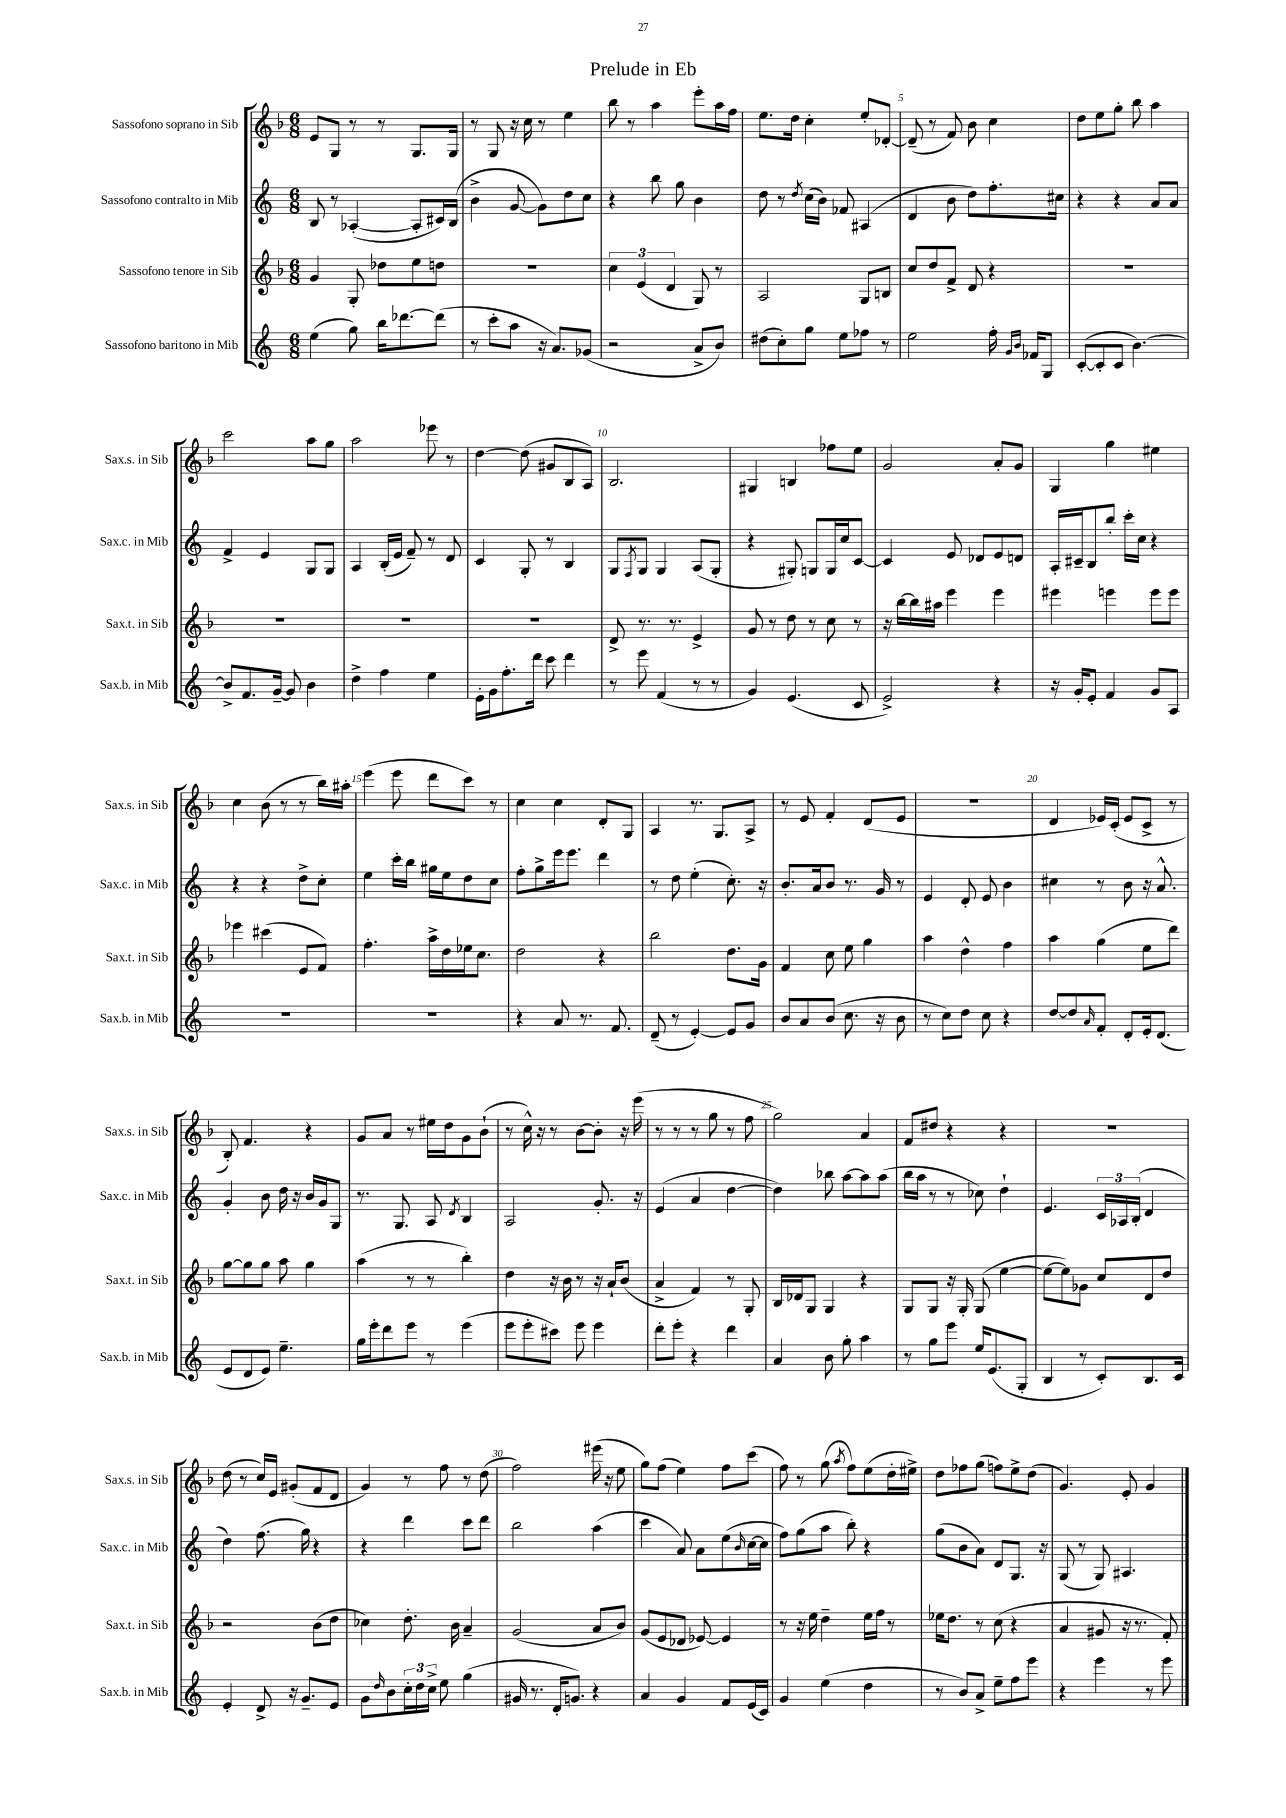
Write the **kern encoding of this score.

**kern	**kern	**kern	**kern
*staff4	*staff3	*staff2	*staff1
*clefG2	*clefG2	*clefG2	*clefG2
*k[]	*k[b-]	*k[]	*k[b-]
*M6/8	*M6/8	*M6/8	*M6/8
(4ee\	4g/	8B/	8e/L
.	.	8r	8G/J
8gg\)	8G'/	([4A-'/	8r
16bb\LK	8dd-\L	.	8r
[8.ddd-\	.	.	.
.	8ee\	8A-'/]L	8.G/L
(8ddd-\]J	8dd\J	16c#/L)	.
.	.	(16B/JJ	16G/Jk
=	=	=	=
8r	2.r	4b^\	8r
8ccc'\L	.	.	8G/
8aa\J	.	[8g/	16r
.	.	.	16cc\
16r	.	8g\]L)	8r
8.a/L)	.	.	.
.	.	8dd\	4ee\
(8g-/J	.	8cc\J	.
=	=	=	=
2r	6cc\	4r	8bb-\
.	.	.	8r
.	(6e/	.	.
.	.	8bb\	4aa\
.	6d/	.	.
.	.	8gg\	.
8a^/L	8G/)	4b\	8eee'\L
8b/J)	8r	.	16aa\L
.	.	.	16ff\JJ
=	=	=	=
(8dd#\L	2A/	8dd\	8.ee\L
8cc'\)	.	8r	.
.	.	.	16dd\Jk
.	.	8qdd/	.
8gg\J	.	(16cc\LL	4cc'\
.	.	16b\JJ)	.
8ee\L	.	8f-/	.
8ff-\J	8G/L	(4A#/	8ee'/L
8r	8B/J	.	[8d-'/J
=	=	=	=
2ee\	8cc/L	4d/	(8d-~/]
.	8dd/	.	8r
.	8f^/J	8b\	8f/)
.	8d/	8dd\L)	8b-\
16ff'\	4r	8.ff'\	4cc\
16qqg/LL	.	.	.
16qqb/JJ	.	.	.
16f-/LK	.	.	.
8G/J	.	.	.
.	.	16cc#\Jk	.
=	=	=	=
([8c'/L	2.r	4r	8dd\L
8c'/]	.	.	8ee\
8c/J	.	4r	8gg'\J
[4.b\)	.	.	8bb-\
.	.	8a/L	4aa\
.	.	8a/J	.
=	=	=	=
8b^/]L	2.r	4f^/	2ccc\
8.f/	.	.	.
.	.	4e/	.
[16g~/Jk	.	.	.
8g/]	.	.	.
4b\	.	8G/L	8aa\L
.	.	8G/J	8gg\J
=	=	=	=
4dd^\	2.r	4A/	2aa\
4ff\	.	(16B'/LL	.
.	.	16e/JJ	.
.	.	8f~/)	.
4ee\	.	8r	8eee-\
.	.	8d/	8r
=	=	=	=
16e'\LL	2.r	4c/	[4dd\
16g\J	.	.	.
8.ff'\	.	.	.
.	.	8G'/	(8dd\]
16ddd\Jk	.	.	.
8ccc\	.	8r	8g#/L
4ddd\	.	4B/	8B-/
.	.	.	8A/J)
=	=	=	=
8r	8d^/	8G/L	2.B-/
.	.	8qF/	.
8eee\	8.r	8G/J	.
(4f/	.	4G/	.
.	8.r	.	.
8r	4e^/	(8A/L	.
8r	.	8G'/J	.
=	=	=	=
4g/)	8g/	4r	4G#/
.	8r	.	.
(4.e/	8dd\	8G#'/)	4B/
.	8r	8G/L	.
.	8cc\	16G/L	8ff-\L
.	.	16cc/J	.
8c/	8r	[8c/J	8ee\J
=	=	=	=
2e^/)	16r	4c/]	2g/
.	[16bb-\LL	.	.
.	16bb-\]	.	.
.	16aa#\JJ	.	.
.	4eee\	8e/	.
.	.	8d-/L	.
4r	4eee\	8e/	8a'/L
.	.	8d/J	8g/J
=	=	=	=
16r	4eee#\	16A'/LL	4G/
16g'/LK	.	16c#~/J	.
8e'/J	.	8B/	.
4f/	4eee\	8bb'/J	4gg\
.	.	16ccc'\LL	.
.	.	16cc\JJ	.
8g/L	8eee\L	4r	4ee#\
8A/J	8eee\J	.	.
=	=	=	=
2.r	4eee-\	4r	4cc\
.	(4ccc#\	4r	(8b-\
.	.	.	8r
.	8e/L	8dd^\L	8r
.	8f/J)	8cc'\J	16bb-\LL)
.	.	.	16aa#'\JJ
=	=	=	=
2.r	4.ff'\	4ee\	(4eee\
.	.	16ccc'\LL	8eee\
.	.	16bb\JJ	.
.	16aa^\LL	16gg#\LL	8ddd\L
.	16dd\	16ee\J	.
.	16ee-\J	8dd\	8ccc\J)
.	8.cc\J	.	.
.	.	8cc\J	8r
=	=	=	=
4r	2dd\	8ff'\L	4cc\
.	.	8gg^\	.
8a/	.	16eee\k	4cc\
.	.	8.eee\J	.
8.r	.	.	.
.	4r	4ddd\	8d'/L
8.f/	.	.	.
.	.	.	8G/J
=	=	=	=
(8d~/	2bb-\	8r	4A/
8r	.	8dd\	.
[4e'/)	.	(4ee'\	8.r
.	.	.	8.G/L
8e/]L	8.dd\L	8.cc'\)	.
8g/J	.	.	8A^/J
.	16g\Jk	16r	.
=	=	=	=
8b/L	4f/	8.b'/L	8r
8a/	.	.	8e/
.	.	16a/k	.
(8b/J	8cc\	8b/J	4f'/
8.cc\	8ee\	8.r	.
.	4gg\	.	(8d/L
16r	.	16g/	.
8b\	.	8r	8e/J
=	=	=	=
8r	4aa\	4e/	2.r
8cc\L)	.	.	.
8dd\J	4dd^^\	8d'/	.
8cc\	.	8e/	.
4r	4ff\	4b\	.
=	=	=	=
[8dd/L	4aa\	4cc#\	4d/
8dd/]	.	.	.
16qqa/	.	.	.
8f'/J	(4gg\	8r	16e-/LL)
.	.	.	(16c'/JJ
8d'/L	.	8b\	8e-/L
16e'/k	8ee\L	16r	8c^/J
(8.d/J	.	8.a^^/	.
.	8ddd\J)	.	8r
=	=	=	=
8e/L	[8gg\L	4g'/	8B-'/)
8d/	8gg\]	.	4.f/
8e/J)	8gg\J	8b\	.
4.ee~\	8aa\	16dd\	.
.	.	16r	.
.	4gg\	16b/LL	4r
.	.	16g/J	.
.	.	8G/J	.
=	=	=	=
16gg\LL	(4aa\	8.r	8g/L
16eee'\J	.	.	.
8ddd\	.	.	8a/J
.	.	8.G/	.
8eee\J	8r	.	8r
8r	8r	8A/	16ee#\LL
.	.	.	16dd\J
.	.	8qd/	.
(4eee\	4bb-'\)	4B/	8g\
.	.	.	(8b-`\J
=	=	=	=
8eee\L	4dd\	2A/	8r
8eee'\	.	.	16cc^^\)
.	.	.	16r
8ccc#\J)	16r	.	8r
.	16b-\	.	.
8eee\	8r	.	[8b-\L
4eee\	16r	8.g'/	8b-'\]J
.	16a`/LK	.	.
.	(8b-/J	.	16r
.	.	16r	(16eee\
=	=	=	=
8ddd'\L	4a^/	(4e/	8r
8eee'\J	.	.	8r
4r	4f/)	4a/	8r
.	.	.	8gg\
4ddd\	8r	[4dd\	8r
.	8G'/	.	8ff\
=	=	=	=
4a/	16B-/LL	4dd\])	2gg\)
.	16d-/J	.	.
.	8G/J	.	.
8b\	4G/	8bb-\	.
8gg'\	.	[8aa\L	.
4aa\	4r	8aa\]	4a/
.	.	(8aa\J	.
=	=	=	=
8r	8G/L	16bb\LL	8f/L
.	.	16aa\JJ	.
8gg\L	8G/J	8r	8dd#/J
8eee\J	16r	8r	4r
.	16G'/	.	.
16ee/LK	(8G/	8cc-\)	.
(8.e/	.	.	.
.	[4ee\	4dd`\	4r
8G'/J	.	.	.
=	=	=	=
4B/	8ee\_L	4.e/	2.r
.	8ee\])	.	.
8r	8g-\J	.	.
8c'/L)	8cc/L	24c/LL	.
.	.	24A-/	.
.	.	(24B'/JJ	.
8.B/	8d/	4d/	.
.	8dd/J	.	.
16c/Jk	.	.	.
=	=	=	=
4e'/	2r	4dd\)	(8dd\
.	.	.	8r
8d^/	.	(8.ff\	16cc/LL)
.	.	.	16e/JJ
16r	.	.	(8g#'/L
8.g~/L	.	16gg\)	.
.	(8b-\L	4r	8f/
8e/J	8dd\J	.	8d/J
=	=	=	=
8g\L	4cc-\)	4r	4g/)
16qqdd/	.	.	.
8b\	.	.	.
24cc'\L	8.dd'\	4ddd\	8r
24dd\	.	.	.
24cc^\JJ	.	.	.
8ee\	.	.	8ff\
.	16b-\	.	.
(4gg\	4a~/	8ccc\L	8r
.	.	8ddd\J	(8dd\
=	=	=	=
16g#/	(2g/	2bb\	2ff\)
8.r	.	.	.
16d'/LK	.	.	.
8.g/J)	.	.	.
4r	8a/L	(4aa\	(16eee#\
.	.	.	16r
.	8b-/J)	.	8ee\
=	=	=	=
4a/	(8g/L	4ccc\	8gg\L)
.	8e/	.	(8ff\J
4g/	8d-/J	8a/)	4ee\)
.	[8e-/)	8a\L	.
8f/L	4e-/]	(8ee\	8ff\L
.	.	16qqb/	.
(16e/L	.	[16cc\L	(8ccc\J
16c/JJ)	.	16cc\]JJ	.
=	=	=	=
4g/	8r	8ff\L)	8ff\)
.	16r	(8gg\	8r
.	16ee\	.	.
(4ee\	4dd~\	8aa\J	(8gg\
.	.	.	8qaa/
.	.	8bb'\)	8ff\L)
4dd\	16ee\LL	4r	(8ee\
.	16ff\JJ	.	.
.	8r	.	16dd'\L
.	.	.	16ee#^\JJ)
=	=	=	=
8r	16ee-\LK	(8gg\L	8dd\L
.	8.dd\J	.	.
8b/L)	.	8b\	8ff-\
8a^/J	8r	8a\J)	(8gg\J
8ee~\L	(8cc\	8d/L	8ff\L)
8ff\	4r	8.G/J	8ee^\
8eee\J	.	.	(8dd\J
.	.	16r	.
=	=	=	=
4r	4a/	(8G/	4.g/)
.	.	8r	.
4eee\	8g#/	8G/)	.
.	16r	4.A#/	8e'/
.	8.r	.	.
8r	.	.	4g/
8eee\	8f'/)	.	.
==	==	==	==
*-	*-	*-	*-
